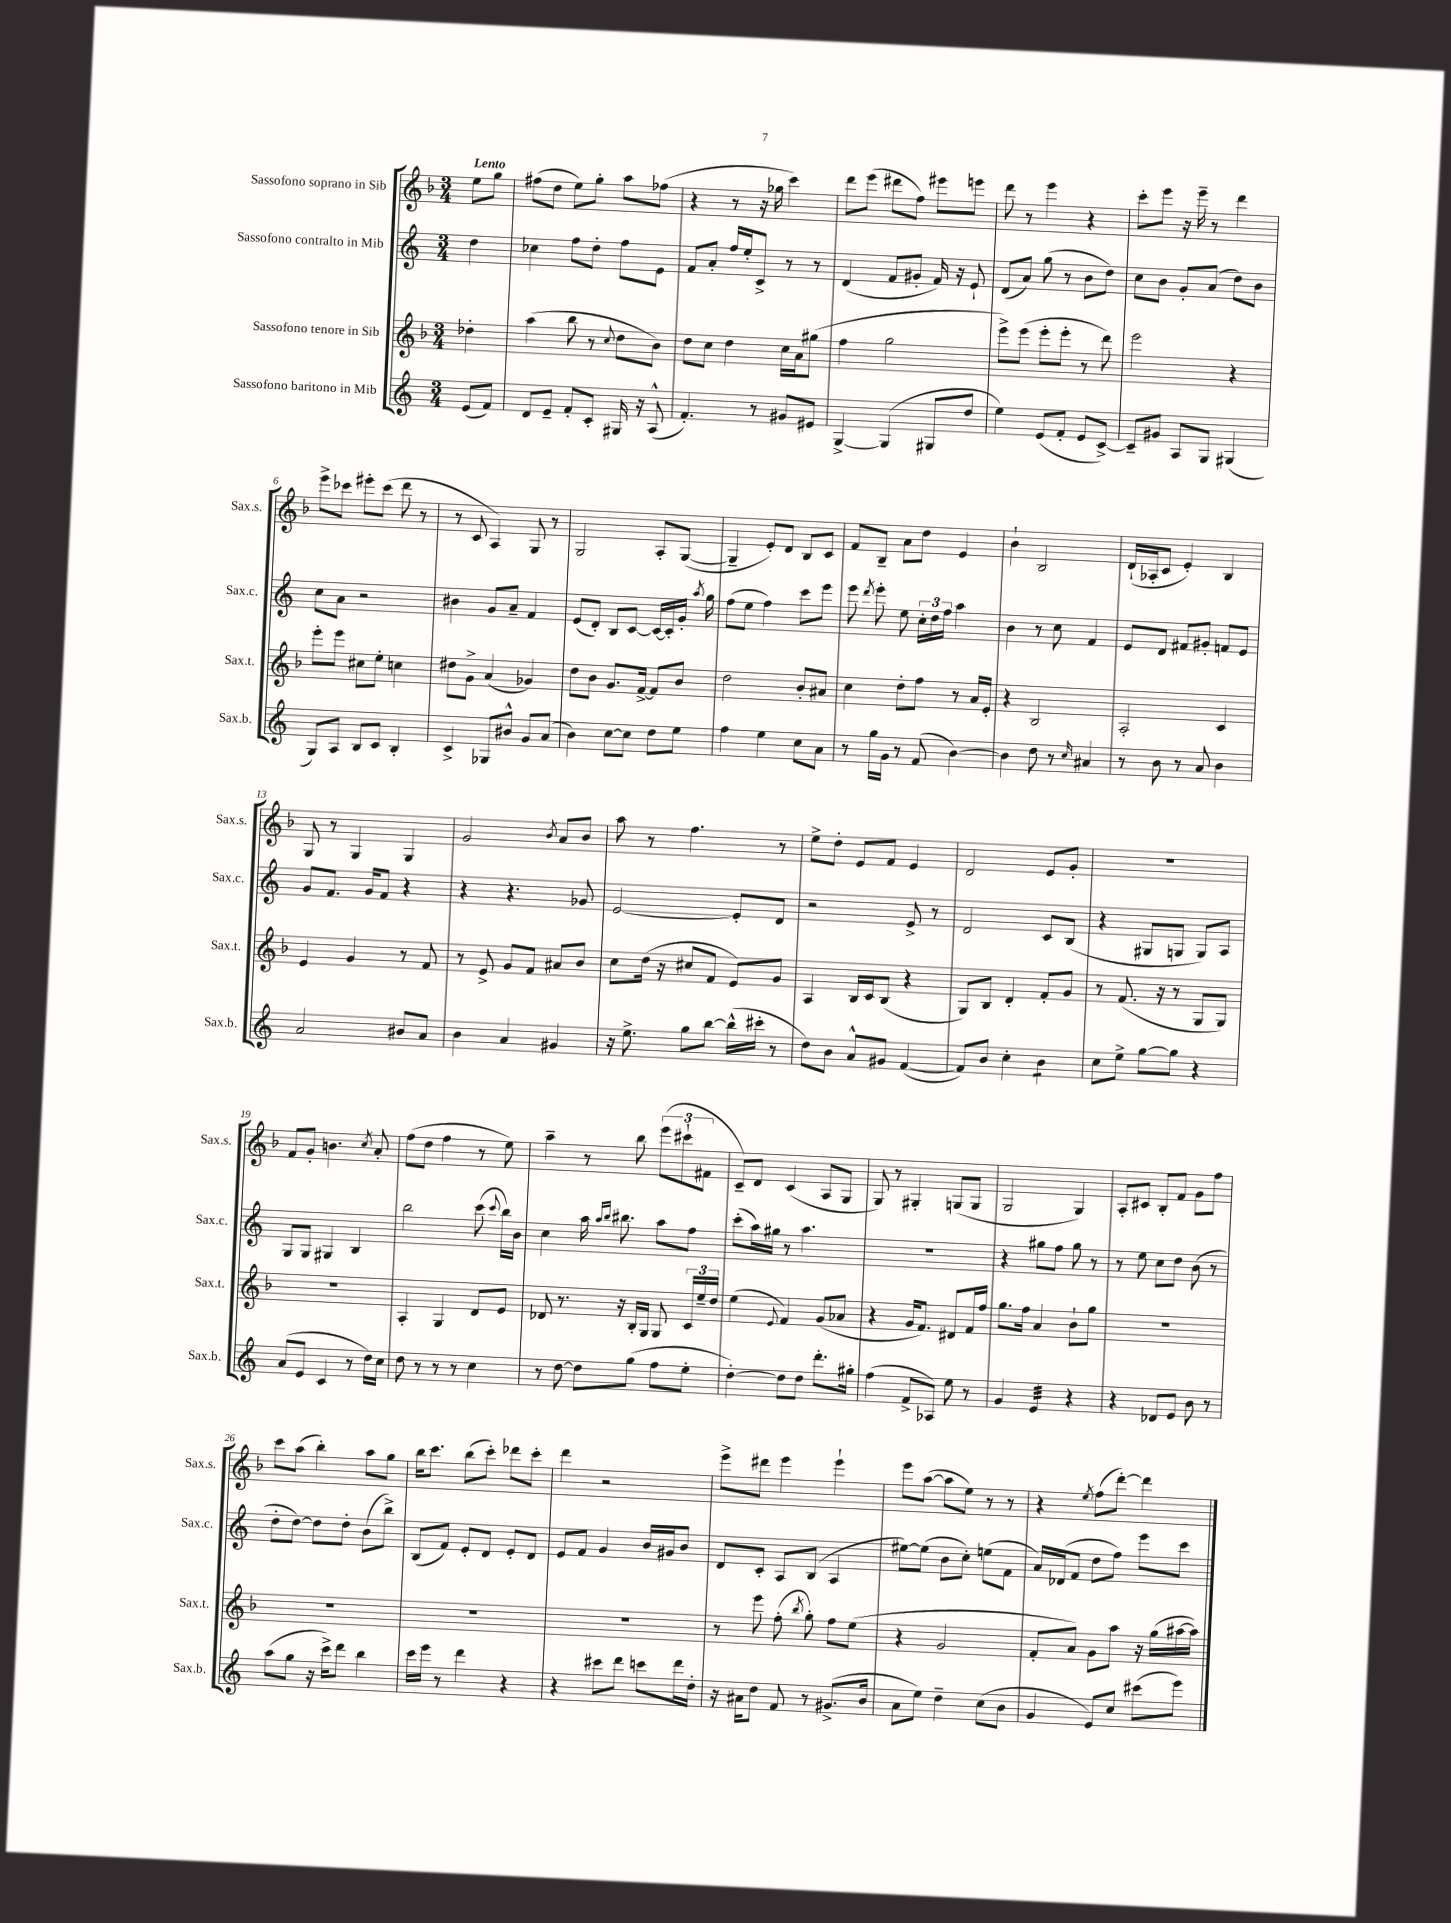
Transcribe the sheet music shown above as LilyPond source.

<<
\new StaffGroup <<
\new Staff = "s0" \with { instrumentName = "Sassofono soprano in Sib" shortInstrumentName = "Sax.s." } {
    \clef treble \key f \major \numericTimeSignature \time 3/4 \partial 4 \tempo "Lento"
    \autoBeamOff e''8[ g''8] |
    fis''8[( d''8] e''8[) g''8]-. a''8[ fes''8]( |
    r4 r8 r16 ges''16 c'''4) |
    d'''8[ e'''8]( dis'''8[ f''8]) eis'''8[ e'''8] |
    d'''8 r8 e'''4 r4 |
    c'''8[-. e'''8] r16 e'''16-- r8 d'''4 |
    e'''8[-> ces'''8] eis'''8[-. ces'''8]( d'''8 r8 |
    r8 c'8 a4) g8 r8 |
    g2 a8[-. g8]~( |
    g4-- e'8[-.) d'8] bes8[ c'8] |
    f'8[ bes8]-- a'8[ d''8] e'4 |
    bes'4-! bes2 |
    d'16[-!( aes16-. c'8] e'4-.) bes4 |
    g8 r8 g4 g4 |
    g'2 \acciaccatura { bes'8 } a'8[ bes'8] |
    a''8 r8 f''4. r8 |
    e''8[-> d''8]-. e'8[ f'8] e'4 |
    d'2 e'8[ g'8]-. |
    R2. |
    f'8[ g'8]-. b'4. \acciaccatura { c''8 } a'8-. |
    f''8[( d''8] f''4 r8 e''8) |
    a''4-- r8 bes''8 \tuplet 3/2 { e'''8[( cis'''8-! fis'8] } |
    c'8[--) d'8] c'4( a8[ g8] |
    g8) r8 gis4-. g8[( g8] |
    g2 g4) |
    a8[-. cis'8] bes8[-. f'8] g'8[ f''8] |
    c'''8[ a''8]( bes''4-.) a''8[ g''8] |
    bes''16[ c'''8.] bes''8[( c'''8]-.) des'''8[ c'''8]-. |
    d'''4 r2 |
    e'''8[-> dis'''8] e'''4 e'''4-! |
    e'''8[ a''8]~( a''8[ e''8]) r8 r8 |
    r4 \acciaccatura { e''8 } f''8[( d'''8]~-.) d'''4 \bar "|." |
}
\new Staff = "s1" \with { instrumentName = "Sassofono contralto in Mib" shortInstrumentName = "Sax.c." } {
    \clef treble \key c \major \numericTimeSignature \time 3/4 \partial 4
    \autoBeamOff d''4 |
    ces''4 f''8[ d''8]-. f''8[ e'8] |
    f'8[ a'8]-. f''16[ e''16-. c'8]-> r8 r8 |
    d'4( f'8[ gis'8]-. f'16) r16 e'8-! |
    d'8[( a'8]) g''8( r8 b'8[ d''8]) |
    c''8[ b'8] g'8[-. a'8]( d''8[) b'8] |
    c''8[ a'8] r2 |
    bis'4 g'8[ a'8]-- f'4 |
    e'8[( d'8]-.) b8[ c'8]~ c'16[~ c'16-. g'16]-. \acciaccatura { a''8 } g''16 |
    f''8[( e''8] f''4) c'''8[ e'''8] |
    e'''8 \acciaccatura { d'''8 } e'''8-. e''8 \tuplet 3/2 { c''16[-. d''16 f''16] } a''4 |
    b'4 r8 c''8 f'4 |
    e'8[ d'8] fis'8[ gis'8]-. f'8[ e'8] |
    g'8[ f'8.] g'16[ f'8] r4 |
    r4 r4. ges'8 |
    e'2~ e'8[-. d'8] |
    r2 e'8-> r8 |
    d'2 c'8[ b8]( |
    r4 gis8[ g8] g8[) a8] |
    g8[ g8] gis4 b4 |
    b''2 c'''8( \appoggiatura { c'''8 } b''16[) b'16] |
    c''4 a''16 \grace { a''16[ b''16] } bis''8. a''8[ f''8] |
    c'''8[-.( a''16) gis''16] r8 a''4. |
    R2. |
    r4 gis''8[ f''8] gis''8 r8 |
    r8 e''8 c''8[ d''8] b'8( r8 |
    d''8[-. d''8]~) d''8[ d''8]-. b'8[( b''8]->) |
    b8[( f'8]) e'8[-. d'8] e'8[-. d'8] |
    e'8[ f'8] g'4 b'16[ gis'16 b'8] |
    d'8[ c'8]-. a8[ b8]( a4 |
    eis''8[~) eis''8]( b'8[ c''8]-.) e''8[( f'8] |
    a'16[) des'16( f'8] d''8[ f''8]) e'''8[ c'''8] \bar "|." |
}
\new Staff = "s2" \with { instrumentName = "Sassofono tenore in Sib" shortInstrumentName = "Sax.t." } {
    \clef treble \key f \major \numericTimeSignature \time 3/4 \partial 4
    \autoBeamOff des''4-. |
    a''4( bes''8 r8 \appoggiatura { c''8 } d''8[ bes'8]) |
    d''8[ c''8] d''4 c''16[ a'16 gis''8]( |
    f''4 g''2 |
    e'''8[->) e'''8]( e'''8[-. e'''8]-. r8 d'''8) |
    e'''2 r4 |
    e'''8[-. e'''8] cis''8[ e''8]-. c''4 |
    dis''8[ g'8]-> a'4( ges'4) |
    d''8[ bes'8] g'8.[ f'16]~-> f'8[ bes'8] |
    d''2 bes'8[-. ais'8] |
    c''4 d''8[-. f''8] r8 a'16[ e'16]-. |
    r4 bes2 |
    a2-. c'4 |
    e'4 g'4 r8 f'8 |
    r8 e'8-> g'8[ f'8] ais'8[ bes'8] |
    c''8[ d''16]( r16 cis''8[ f'8] e'8[) g'8] |
    a4 bes16[ c'16 bes8]( r4 |
    g8[) bes8] d'4-. f'8[-. g'8] |
    r8 f'8.( r16 r8 g8[ g8]) |
    R2. |
    a4-. g4 d'8[ e'8] |
    des'8 r8. r16 bes16[-. g16] g8 \tuplet 3/2 { c'16[ e''16-- d''16] } |
    e''4( \appoggiatura { e'8 } f'4) g'8[( aes'8] |
    r4 g'16[ f'8.]) dis'8[ f'16 f''16] |
    g''8.[ f''16] a'4 bes'8[-! g''8] |
    R2. |
    R2. |
    R2. |
    R2. |
    r8 e'''8 f''8-.( \acciaccatura { bes''8 } g''8-.) f''8[ e''8]( |
    r4 g'2 |
    f'8[-. a'8]) g'8[ a''8] r16 g''16[( ais''16~ ais''16]) \bar "|." |
}
\new Staff = "s3" \with { instrumentName = "Sassofono baritono in Mib" shortInstrumentName = "Sax.b." } {
    \clef treble \key c \major \numericTimeSignature \time 3/4 \partial 4
    \autoBeamOff e'8[( f'8]) |
    d'8[ e'8]-- f'8[-. c'8]-. gis16 r16 a8-^( |
    f'4.-.) r8 gis'8[ eis'8] |
    g4~-> g4( gis8[ d''8] |
    e''4) e'8[( f'8]-. e'8[ c'8]~->) |
    c'8[-- gis'8] a8[ g8] gis4( |
    g8[) a8] b8[ c'8] b4-. |
    c'4-> ges8[ bis'8]-^ g'8[ a'8]( |
    b'4) c''8[~ c''8] d''8[ e''8] |
    f''4 e''4 c''8[ a'8] |
    r8 g''16[ g'16] r8 f'8( b'4~) |
    b'4 d''8 r8 \grace { c''16 } ais'4 |
    r8 b'8 r8 a'8 b'4 |
    a'2 bis'8[ a'8] |
    b'4 a'4 gis'4 |
    r16 e''8.-> g''8[ b''8]~ b''16[-^( cis'''16]-. r8 |
    d''8[) b'8] a'8[-^ gis'8] f'4~( |
    f'8[) b'8] c''4-. b'4:8 |
    c''8[ e''8]-> g''8[~ g''8] r4 |
    a'8[( e'8] c'4 r8 d''16[) c''16] |
    d''8 r8 r8 r8 c''4 |
    r8 d''8~ d''8[ g''8]( f''8[ e''8]-. |
    d''4~-.) d''8[ d''8] d'''8.[-. gis''16]-. |
    f''4( f'8[-> aes8]) e''8 r8 |
    g'4 e'4:32 r4 |
    r4 des'8[ e'8] b'8 r8 |
    a''8[( g''8] r16 c'''16[->) d'''8] b''4 |
    c'''16[ e'''16] r8 d'''4 r4 |
    r4 cis'''8[ d'''8] c'''8[ d'''16 d''16]-. |
    r16 ais'16[ d''8] f'8 r8 gis'8.[->( b'16] |
    a'8[ e''8]) d''4-- c''8[( b'8] |
    g'4 e'8[) c''8] cis'''8[( e'''8]) \bar "|." |
}
>>
>>
